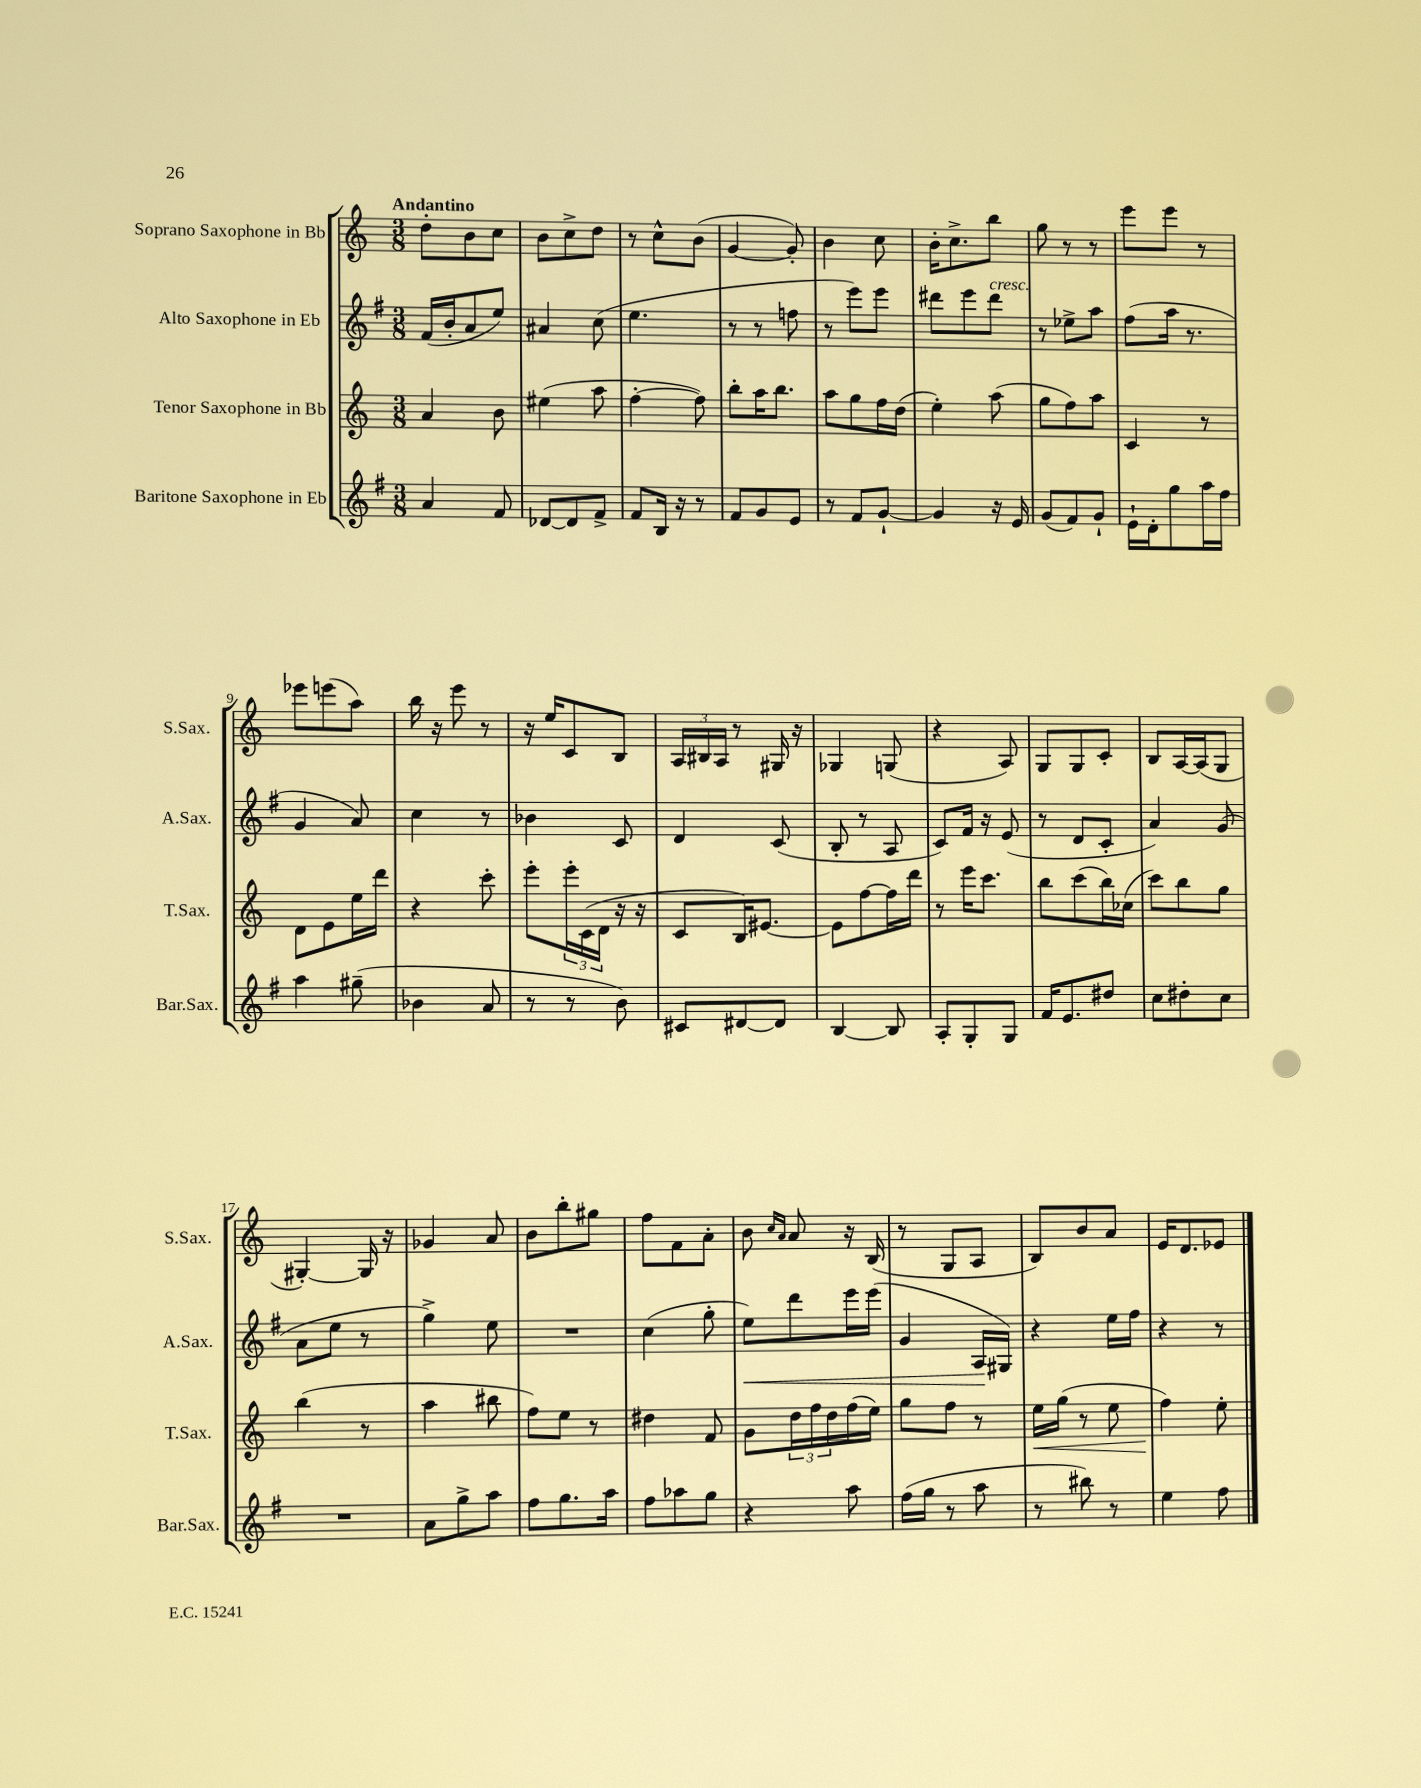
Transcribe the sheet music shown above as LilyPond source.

<<
\new StaffGroup <<
\new Staff = "s0" \with { instrumentName = "Soprano Saxophone in Bb" shortInstrumentName = "S.Sax." } {
    \clef treble \key c \major \numericTimeSignature \time 3/8 \tempo "Andantino"
    d''8-. b'8 c''8 |
    b'8 c''8-> d''8 |
    r8 c''8-^ b'8( |
    g'4~ g'8-.) |
    b'4 c''8 |
    b'16-. c''8.-> b''8 |
    g''8 r8 r8 |
    e'''8 e'''8 r8 |
    ees'''8 e'''8( a''8) |
    b''16 r16 e'''8 r8 |
    r16 e''16 c'8 b8 |
    \tuplet 3/2 { a16 bis16 a16 } r8 gis16 r16 |
    ges4 g8( |
    r4 a8) |
    g8 g8 c'8-. |
    b8 a16~ a16( g8 |
    gis4~-.) gis16 r16 |
    ges'4 a'8 |
    b'8 b''8-. gis''8 |
    f''8 f'8 a'8-. |
    b'8 \grace { c''16 a'16 } a'8 r16 b16( |
    r8 g8 a8 |
    b8) b'8 a'8 |
    e'16 d'8. ees'8 \bar "|." |
}
\new Staff = "s1" \with { instrumentName = "Alto Saxophone in Eb" shortInstrumentName = "A.Sax." } {
    \clef treble \key g \major \numericTimeSignature \time 3/8
    fis'16( b'16-. a'8 e''8) |
    ais'4 c''8( |
    e''4. |
    r8 r8 f''8 |
    r8 e'''8) e'''8 |
    dis'''8 e'''8 dis'''8^\markup { \italic "cresc." } |
    r8 ees''8-> a''8 |
    fis''8( a''16 r8. |
    g'4 a'8) |
    c''4 r8 |
    bes'4 c'8 |
    d'4 c'8( |
    b8-. r8 a8 |
    c'8) fis'16 r16 e'8( |
    r8 d'8 c'8-. |
    a'4) g'8( |
    a'8 e''8 r8 |
    g''4->) e''8 |
    R4. |
    c''4( g''8-. |
    e''8\<) d'''8 e'''16 e'''16( |
    g'4 a16\! gis16) |
    r4 e''16 fis''16 |
    r4 r8 \bar "|." |
}
\new Staff = "s2" \with { instrumentName = "Tenor Saxophone in Bb" shortInstrumentName = "T.Sax." } {
    \clef treble \key c \major \numericTimeSignature \time 3/8
    a'4 b'8 |
    eis''4( a''8 |
    f''4~-. f''8) |
    b''8-. a''16 b''8. |
    a''8 g''8 f''16 d''16( |
    e''4-.) a''8( |
    g''8 f''8) a''8 |
    c'4 r8 |
    d'8 e'8 e''16 d'''16 |
    r4 c'''8-. |
    e'''8-. \tuplet 3/2 { e'''16-. c'16( d'16 } r16 r16 |
    c'8 b16) eis'8.~ |
    eis'8 f''8~ f''16 d'''16 |
    r8 e'''16 c'''8. |
    b''8 c'''8( b''16) ces''16( |
    c'''8) b''8 g''8 |
    b''4( r8 |
    a''4 bis''8 |
    f''8) e''8 r8 |
    dis''4 f'8 |
    g'8 \tuplet 3/2 { d''16 f''16 d''16 } f''16( e''16) |
    g''8 f''8 r8 |
    e''16\< g''16( r8 e''8 |
    f''4\!) e''8-. \bar "|." |
}
\new Staff = "s3" \with { instrumentName = "Baritone Saxophone in Eb" shortInstrumentName = "Bar.Sax." } {
    \clef treble \key g \major \numericTimeSignature \time 3/8
    a'4 fis'8 |
    des'8~ des'8 fis'8-> |
    fis'8 b16 r16 r8 |
    fis'8 g'8 e'8 |
    r8 fis'8 g'8~-! |
    g'4 r16 e'16 |
    g'8( fis'8) g'8-! |
    e'16-! d'16-. g''8 a''16 fis''16 |
    a''4 gis''8--( |
    bes'4 a'8 |
    r8 r8 b'8) |
    cis'8 dis'8~ dis'8 |
    b4~ b8 |
    a8-. g8-. g8 |
    fis'16 e'8. dis''8 |
    c''8 dis''8-. c''8 |
    R4. |
    a'8 g''8-> a''8 |
    fis''8 g''8. a''16 |
    fis''8 aes''8 g''8 |
    r4 a''8 |
    fis''16( g''16 r8 a''8 |
    r8 bis''8) r8 |
    e''4 fis''8 \bar "|." |
}
>>
>>
